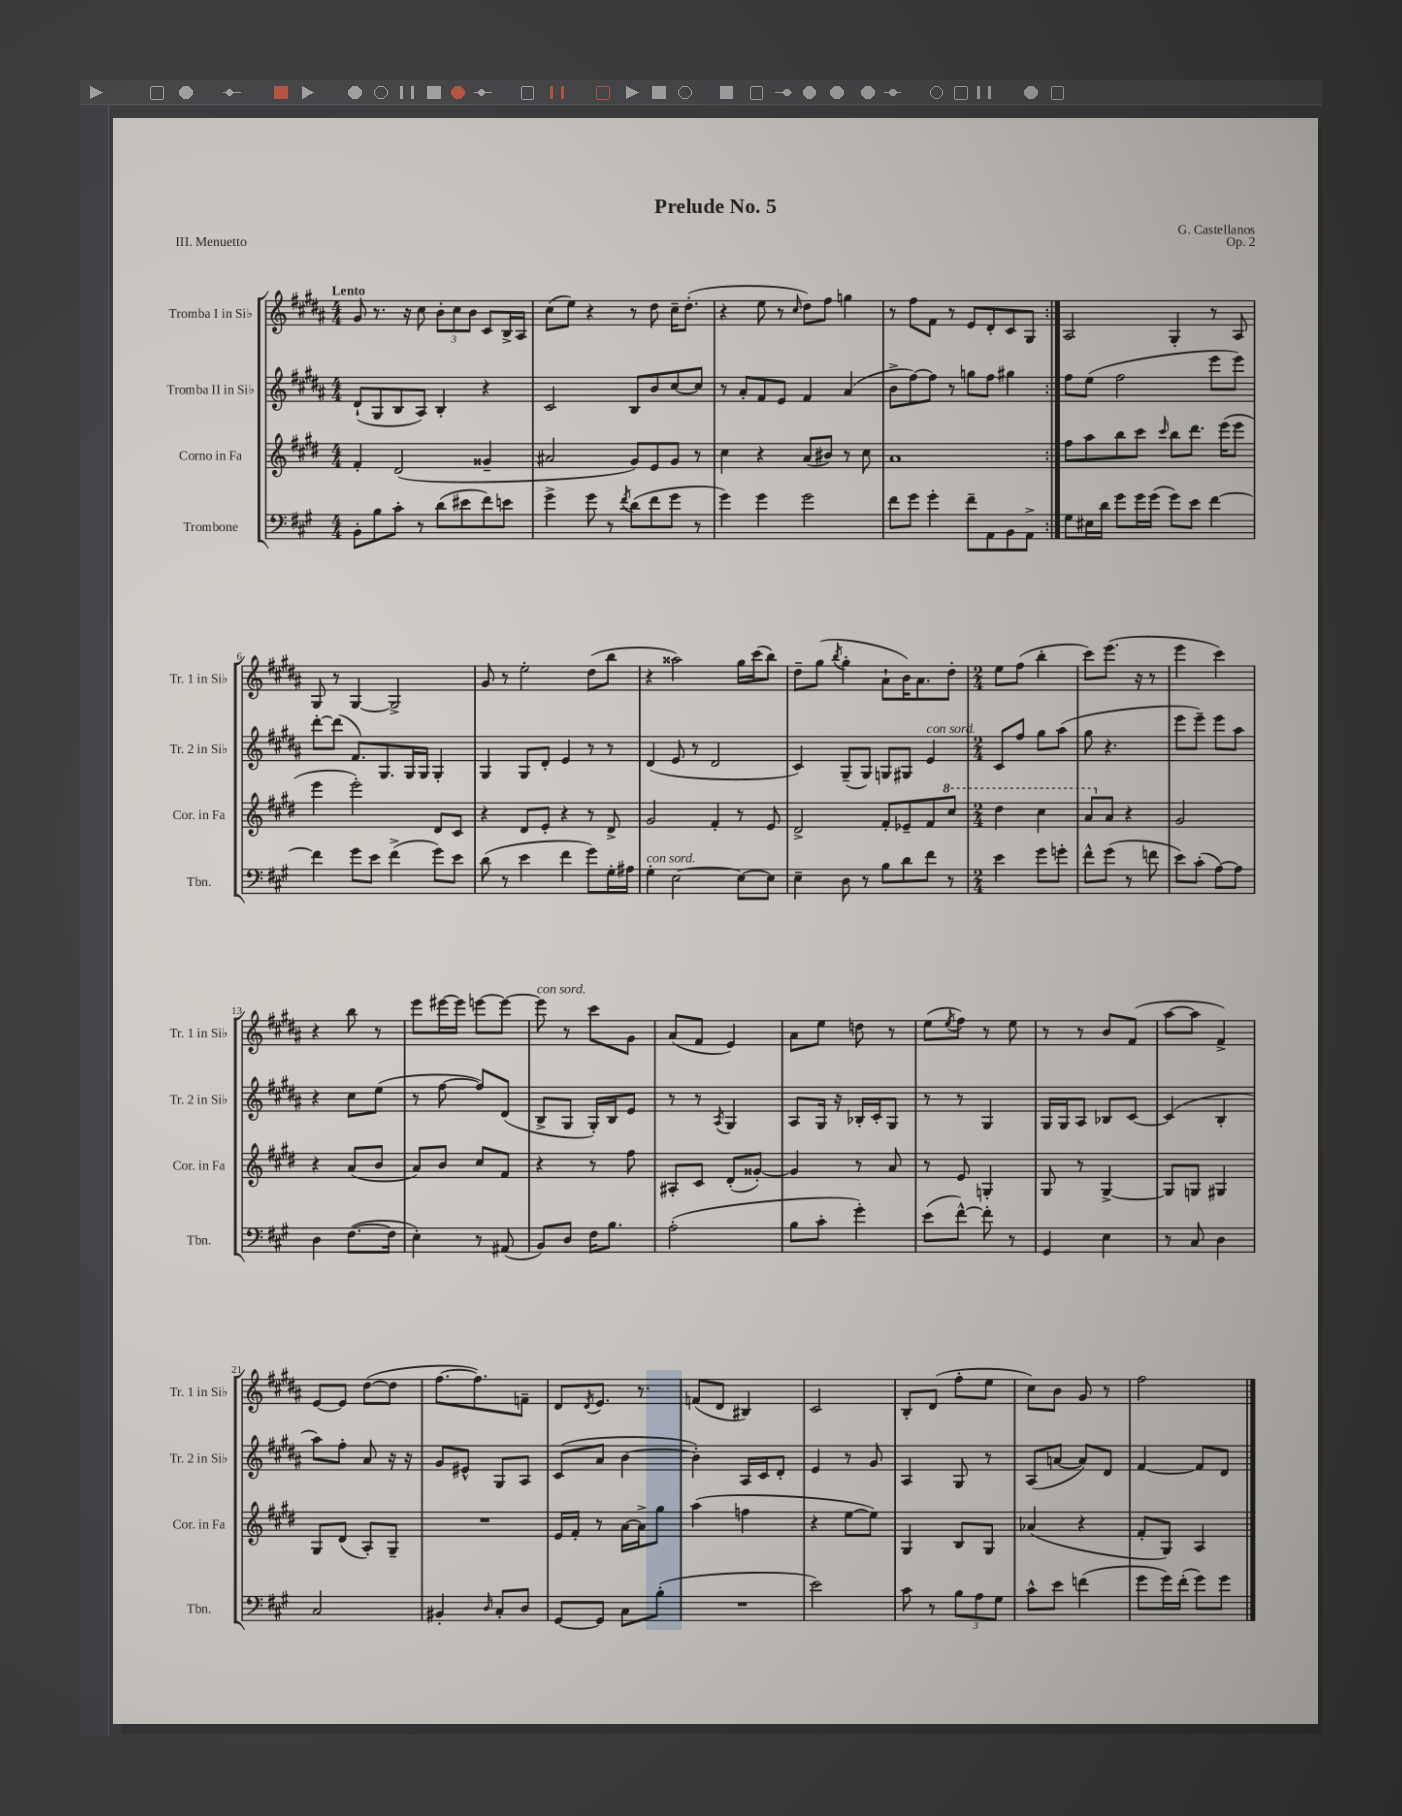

**kern	**kern	**kern	**kern
*staff4	*staff3	*staff2	*staff1
*clefF4	*clefG2	*clefG2	*clefG2
*k[f#c#g#]	*k[f#c#g#d#]	*k[f#c#g#d#a#]	*k[f#c#g#d#a#]
*M4/4	*M4/4	*M4/4	*M4/4
8BB'	4f#'	(8d#`	8g#
8B	.	8G#	8.r
8c#'	(2d#	8B	.
.	.	.	16r
8r	.	8A#)	8cc#
(8d	.	4B'	12b'
.	.	.	12cc#
8e#	.	.	.
.	.	.	12b
8f#)	4g##~	4r	8c#
8e	.	.	16B^
.	.	.	16A#
=	=	=	=
4g#^	2a#	2c#	(8cc#
.	.	.	8ee)
8g#	.	.	4r
8r	.	.	.
8qf#	.	.	.
(8d	8g#)	8B	8r
8f#	8e	8b	8dd#
8g#	8g#	[8cc#	16cc#~
.	.	.	(8.dd#'
8r	8r	8cc#]	.
=	=	=	=
4g#)	4cc#	8r	4r
.	.	8a#'	.
4g#	4r	8f#	8ee
.	.	8e	8r
.	.	.	16qqcc#
2g#	(8a	4f#	8dd#)
.	8b#)	.	8ff#
.	8r	(4a#	4gg
.	8cc#	.	.
=	=	=	=
8f#	1a	8b^	8r
8g#	.	[8ff#)	8ff#
4g#'	.	8ff#]	8f#
.	.	8r	8r
8f#~	.	8gg	8e
8AA	.	8ff#	8d#'
8BB	.	4gg#	8c#
8AA^	.	.	8G#
=:|!	=:|!	=:|!	=:|!
8G#	8ff#	8ff#	2A#
16E#	8aa	(8ee	.
16d	.	.	.
8g#	8bb	2ff#	.
16g#	8ccc#	.	.
(16g#	.	.	.
.	16qqccc#	.	.
8g#)	8bb	.	4G#'
8e	8.ddd#	.	.
[4f#	.	8eee	8r
.	(16eee	.	.
.	8eee	8eee)	8A#
=	=	=	=
4f#]	4eee	[8ddd#'	8G#
.	.	(8ddd#]	8r
8g#	2eee')	8.f#)	[4G#
8e	.	.	.
.	.	8.G#	.
(4f#^	.	.	2G#^]
.	.	16G#	.
.	.	16G#	.
8g#)	8d#	4G#'	.
8e	8c#	.	.
=	=	=	=
(8d	4r	4G#	8g#
8r	.	.	8r
4e	8d#	8G#	2ee'
.	8e'	8d#'	.
4f#	4r	4e	.
8g#)	8r	8r	(8dd#
16G#'	8d#^	8r	8bb
16A#	.	.	.
=	=	=	=
4G#'	2g#	(4d#	4r
[2E	.	8e	2aa##)
.	.	8r	.
.	4f#'	2d#	.
8E_	8r	.	16gg#
.	.	.	(16ccc#
8E]	8e	.	8bb)
=	=	=	=
4E~	2d#^	4c#)	8dd#~
.	.	.	(8gg#
.	.	.	8qbb
8D	.	(8G#~	4gg#'
8r	.	8G#)	.
8B	8f#'	8G	8a#`
8d	8e-~	8G#	16b)
.	.	.	8.a#
8f#	8f#	4e	.
8r	8ccc#	.	8dd#'
=	=	=	=
*M2/4	*M2/4	*M2/4	*M2/4
4e	4ddd#	8c#	8ee
.	.	8ff#	(8ff#
8g#	4ccc#	8gg#	4bb'
8g'	.	(8aa#	.
=	=	=	=
8f#^^	8aa	8gg#	8ccc#)
(8g#	8a	4.r	(8.eee
8r	4r	.	.
.	.	.	16r
8f	.	.	8r
=	=	=	=
8e)	2g#	8eee	4eee
(8c#'	.	8eee~)	.
[8A)	.	8eee	4ccc#)
8A]	.	8aa#	.
=	=	=	=
4D	4r	4r	4r
([8.F#	(8a	8cc#	8bb
.	8b	(8ee	8r
16F#]	.	.	.
=	=	=	=
4E')	8a)	8r	8eee
.	8b	[8ff#	[16eee#
.	.	.	16eee#]
8r	8cc#	8ff#])	[8eee
(8AA#	8f#	(8d#	8eee_
=	=	=	=
8BB)	4r	8B^	8eee]
8D	.	8G#	8r
16F#	8r	16G#')	8ccc#
8.B	.	16B	.
.	8ff#	8e	8g#
=	=	=	=
(2A'	8A#'	8r	(8a#
.	8c#	8r	8f#
.	.	8qA#	.
.	(8d#'	4G#	4e)
.	[8g##')	.	.
=	=	=	=
8B	4g##]	8A#	8a#
8c#'	.	16G#	8ee
.	.	16r	.
4g#')	8r	16B-'	8dd
.	.	16c#'	.
.	8a	8G#	8r
=	=	=	=
(8e	8r	8r	(8ee
.	.	.	8qee
[8f#^^)	8e	8r	8ff#)
8f#']	4G'	4G#	8r
8r	.	.	8ee
=	=	=	=
4GG#	8G#	16G#	8r
.	.	16G#	.
.	8r	8A#	8r
4E	[4G#^	8B-	8b
.	.	[8c#	(8f#
=	=	=	=
8r	8G#]	(4c#]	[8aa#
8C#	8G	.	8aa#]
4D	4G#	4B'	4f#^)
=	=	=	=
2C#	8G#	8aa#)	[8e
.	(8d#	8ff#'	8e]
.	8A')	8a#	([8dd#
.	8G#~	16r	8dd#]
.	.	16r	.
=	=	=	=
4BB#'	2r	8g#	[8.ff#
.	.	8e#^^	.
.	.	.	8.ff#])
16qqD	.	.	.
8C#'	.	8G#	.
8D	.	8A#	8f~
=	=	=	=
[8GG#	16e	(8c#	8d#
.	16f#'	.	.
.	.	.	8qd#
8GG#]	8r	8a#	8.e
8C#	[16a	[4b	.
.	16a^]	.	8.r
(8B'	8gg#	.	.
=	=	=	=
2r	(4aa	4b'])	(8f
.	.	.	8d#
.	4ff	16A#	4B#)
.	.	16c#	.
.	.	8d#'	.
=	=	=	=
2e)	4r	4e	2c#
.	[8ee	8r	.
.	8ee])	8g#	.
=	=	=	=
8c#	4G#	4A#	8B'
8r	.	.	(8d#
12B	8B	8G#	8ff#'
12A	.	.	.
.	8G#	8r	8ee
12G#	.	.	.
=	=	=	=
8c#^^	(4a-	(8A#	8cc#)
8e	.	[8a	8b
(4f	4r	8a])	8g#
.	.	8d#	8r
=	=	=	=
8g#	8f#'	[4f#	2ff#
16g#)	8G#)	.	.
(16f#'	.	.	.
8g#)	4A	8f#]	.
8g#	.	8d#	.
==	==	==	==
*-	*-	*-	*-
